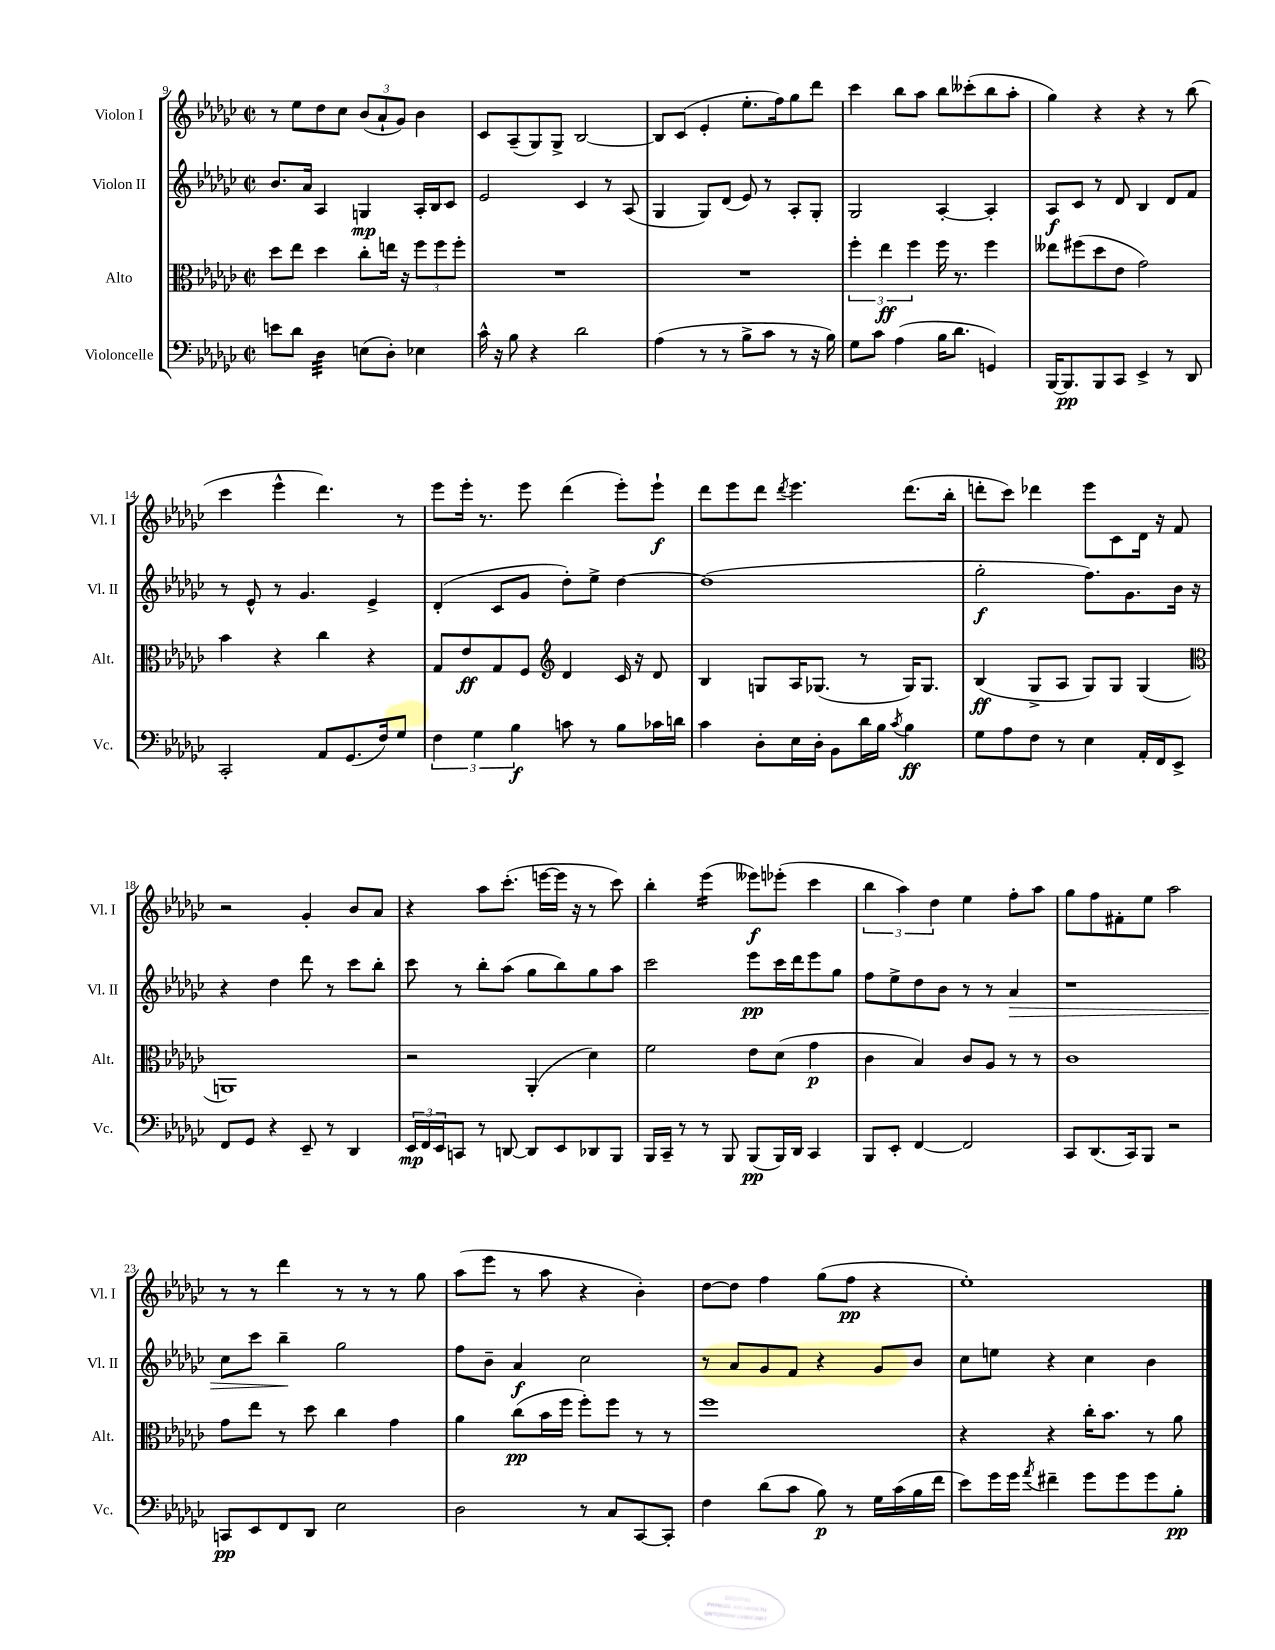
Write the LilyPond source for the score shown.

<<
\new StaffGroup <<
\new Staff = "s0" \with { instrumentName = "Violon I" shortInstrumentName = "Vl. I" } {
    \clef treble \key ges \major \defaultTimeSignature \time 2/2
    r8 ees''8 des''8 ces''8 \tuplet 3/2 { bes'8( aes'8-! ges'8) } bes'4 |
    ces'8 aes8--( ges8) ges8-> bes2~ |
    bes8 ces'8( ees'4-. ees''8.-. f''16) ges''8 des'''8 |
    ces'''4 bes''8 aes''8 bes''8 ceses'''8-.( bes''8 aes''8-. |
    ges''4) r4 r4 r8 bes''8( |
    ces'''4 ees'''4-^ des'''4.) r8 |
    ees'''8 ees'''16-. r8. ees'''8 des'''4( ees'''8-.) ees'''8-!\f |
    des'''8 ees'''8 des'''8 \acciaccatura { des'''8 } ees'''4. des'''8.( bes''16-. |
    d'''8-. ces'''8) des'''4 ees'''8 ces'8 des'16 r16 f'8 |
    r2 ges'4-. bes'8 aes'8 |
    r4 aes''8 ces'''8.-.( e'''16~ e'''16 r16 r8 ces'''8) |
    bes''4-. ees'''4:16( eeses'''8\f) ees'''8-.( ces'''4 |
    \tuplet 3/2 { bes''4 aes''4) des''4 } ees''4 f''8-. aes''8 |
    ges''8 f''8 fis'8-. ees''8 aes''2 |
    r8 r8 des'''4 r8 r8 r8 ges''8 |
    aes''8( ees'''8 r8 aes''8 r4 bes'4-.) |
    des''8~ des''8 f''4 ges''8( f''8\pp r4 |
    ees''1-.) \bar "|." |
}
\new Staff = "s1" \with { instrumentName = "Violon II" shortInstrumentName = "Vl. II" } {
    \clef treble \key ges \major \defaultTimeSignature \time 2/2
    bes'8. aes'16 aes4 g4\mp aes16-. bes16 ces'8 |
    ees'2 ces'4 r8 aes8( |
    ges4 ges8) des'8( ees'8) r8 aes8-. ges8-. |
    ges2 aes4~-. aes4-. |
    aes8\f ces'8 r8 des'8 bes4 des'8 f'8 |
    r8 ees'8-^ r8 ges'4. ees'4-> |
    des'4-.( ces'8 ges'8 des''8-.) ees''8-> des''4~ |
    des''1( |
    ges''2-.\f f''8.) ges'8. bes'16 r16 |
    r4 des''4 des'''8 r8 ces'''8 bes''8-. |
    ces'''8 r8 bes''8-. aes''8( ges''8 bes''8) ges''8 aes''8 |
    ces'''2 ees'''8\pp ces'''16 des'''16 ees'''8 ges''8 |
    f''8 ees''8-> des''8 bes'8 r8 r8 aes'4\> |
    r1 |
    ces''8 ces'''8 bes''4--\! ges''2 |
    f''8 bes'8-- aes'4\f ces''2 |
    r8 aes'8 ges'8 f'8 r4 ges'8 bes'8 |
    ces''8 e''8 r4 ces''4 bes'4 \bar "|." |
}
\new Staff = "s2" \with { instrumentName = "Alto" shortInstrumentName = "Alt." } {
    \clef alto \key ges \major \defaultTimeSignature \time 2/2
    des''8 ees''8 des''4 ces''8-. e''16 r16 \tuplet 3/2 { f''8 f''8 f''8-. } |
    R1 |
    R1 |
    \tuplet 3/2 { f''4-. ees''4\ff f''4 } f''16 r8. f''4 |
    eeses''8 fis''8( des''8 ees'8 ges'2) |
    bes'4 r4 ces''4 r4 |
    ges8 ees'8\ff ges8 f8 \clef treble des'4 ces'16 r16 des'8 |
    bes4 g8 aes16 ges8.( r8 ges16) ges8. |
    bes4\ff( ges8-> aes8 ges8) ges8 ges4( |
    \clef alto a,1) |
    r2 aes,4-.( des'4) |
    f'2 ees'8 des'8( ges'4\p |
    ces'4 bes4) ces'8 aes8 r8 r8 |
    ces'1 |
    ges'8 ees''8 r8 des''8 ces''4 ges'4 |
    aes'4 ces''8\pp( bes'16 f''16 f''8-.) f''8 r8 r8 |
    f''1 |
    r4 r4 ces''16-. bes'8. r8 aes'8 \bar "|." |
}
\new Staff = "s3" \with { instrumentName = "Violoncelle" shortInstrumentName = "Vc." } {
    \clef bass \key ges \major \defaultTimeSignature \time 2/2
    e'8 des'8 des4:32 e8( des8-.) ees4 |
    ces'16-^ r16 bes8 r4 des'2 |
    aes4( r8 r8 bes8-> ces'8 r8 r16 bes16) |
    ges8 ces'8 aes4( bes16 des'8. g,4) |
    bes,,16~ bes,,8.\pp bes,,8 ces,8 ees,4-> r8 des,8 |
    ces,2-. aes,8 ges,8.( f16) ges8 |
    \tuplet 3/2 { f4 ges4 bes4\f } c'8 r8 bes8 ces'16 d'16 |
    ces'4 des8-. ees16 des16-. bes,8 des'16 bes16 \acciaccatura { ces'8 } bes4\ff |
    ges8 aes8 f8 r8 ees4 aes,16-. f,16 ees,8-> |
    f,8 ges,8 r4 ees,8-- r8 des,4 |
    \tuplet 3/2 { ees,16\mp f,16 ees,16 } c,8 r8 d,8~ d,8 ees,8 des,8 bes,,8 |
    bes,,16 ces,16-- r8 r8 bes,,8 bes,,8\pp( bes,,16) des,16 ces,4 |
    bes,,8 ees,8-. f,4~ f,2 |
    ces,8 des,8.( ces,16) bes,,8 r2 |
    c,8\pp ees,8 f,8 des,8 ees2 |
    des2 r8 ces8 ces,8~ ces,8-. |
    f4 des'8( ces'8 bes8\p) r8 ges16 ces'16( bes16 f'16 |
    ees'8) ges'16 ges'16 \acciaccatura { aes'8 } fis'4-- ges'8 ges'8 ges'8 bes8-.\pp \bar "|." |
}
>>
>>
\layout { \context { \Score currentBarNumber = #9 } }
